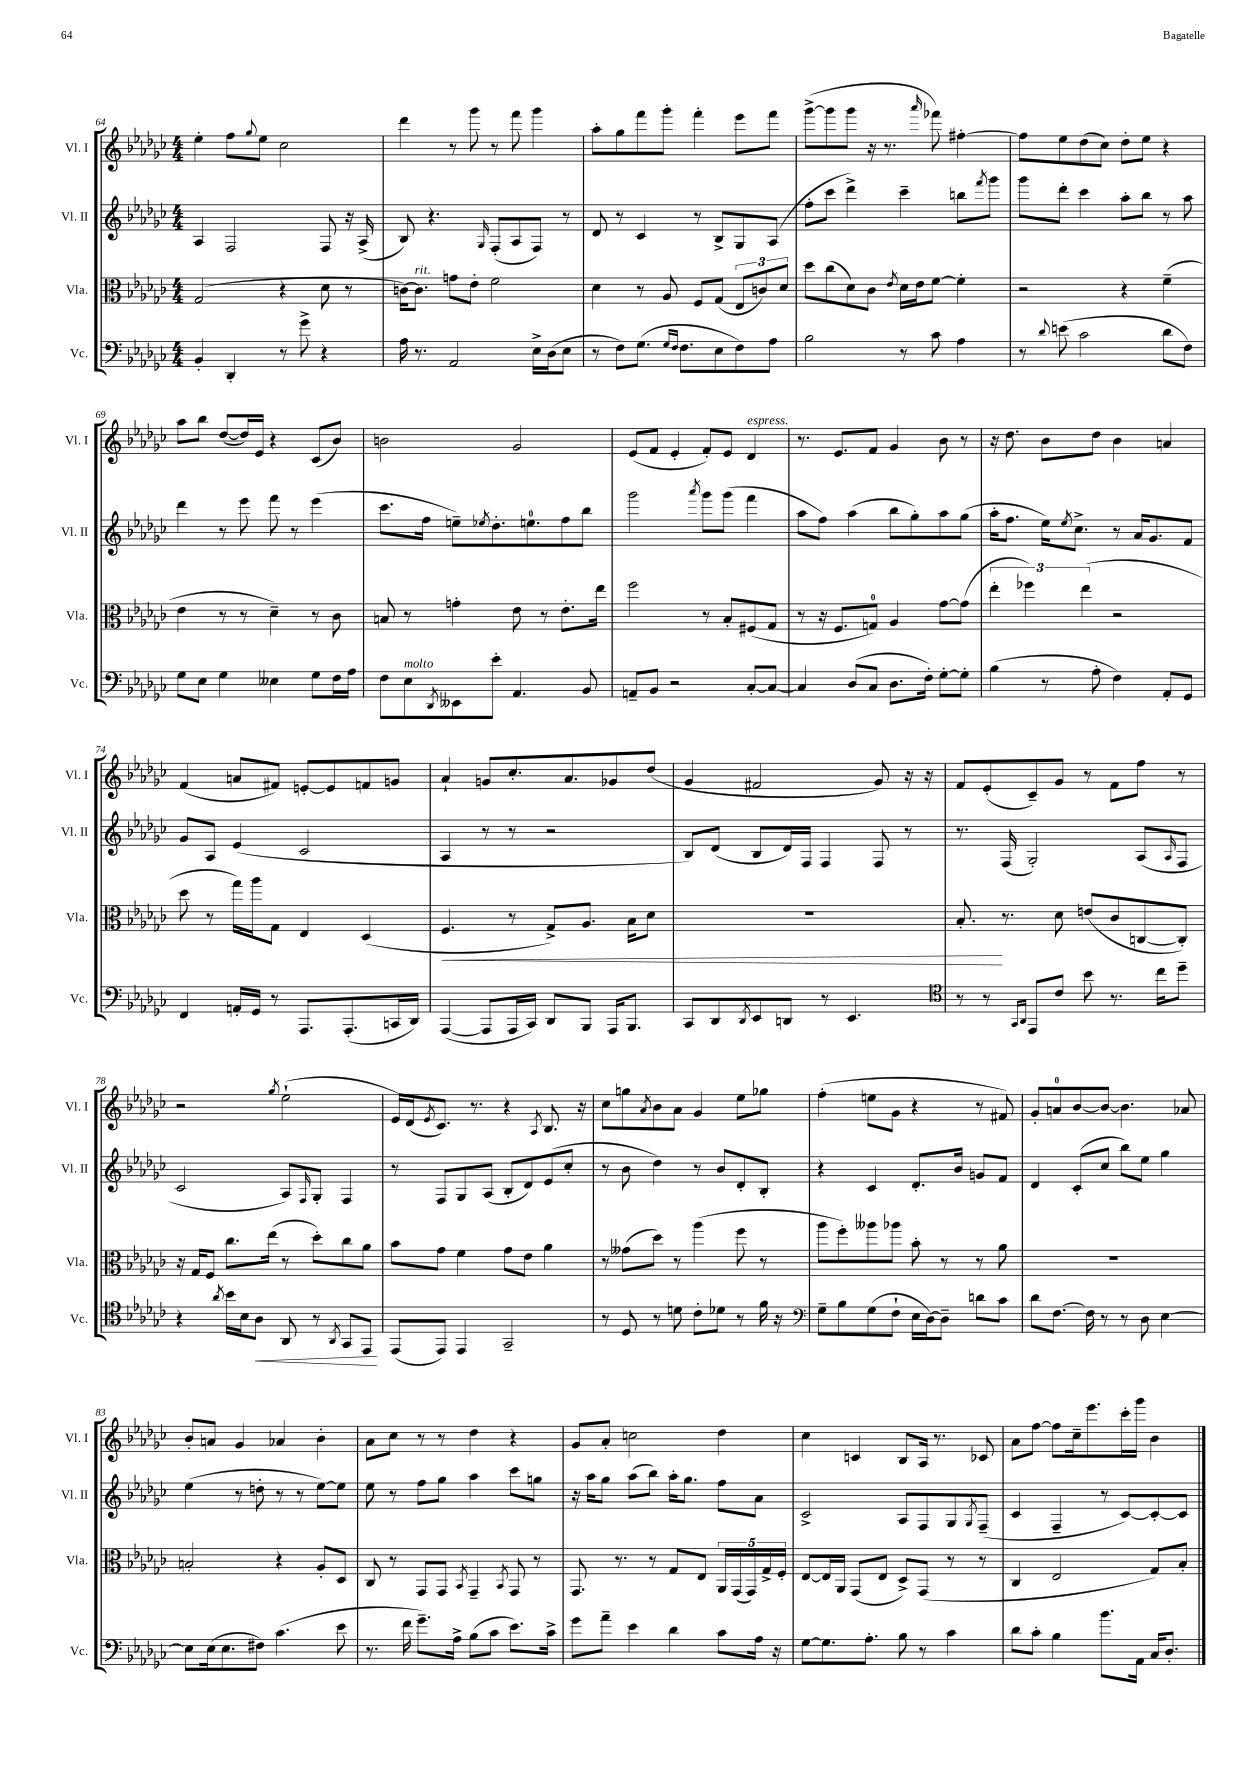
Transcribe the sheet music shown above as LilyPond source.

<<
\new StaffGroup <<
\new Staff = "s0" \with { instrumentName = "Vl. I" shortInstrumentName = "Vl. I" } {
    \clef treble \key ges \major \numericTimeSignature \time 4/4
    ees''4-. f''8 \appoggiatura { ges''8 } ees''8 ces''2 |
    des'''4 r8 ges'''8 r8 f'''8 ges'''4 |
    aes''8-. ges''8 f'''8 ges'''8-. f'''4-. ees'''8 f'''8 |
    ges'''8~->( ges'''8 ges'''8 r16 r8. \grace { aes'''16 } fes'''8) fis''4~-. |
    fis''8 ees''8 des''8( ces''8) des''8-. ees''8 r4 |
    aes''8 bes''8 des''8~( des''16) ees'16 r4 ces'8( bes'8) |
    b'2 ges'2 |
    ees'8( f'8 ees'4-. f'8-.) ees'8 des'4^\markup { \italic "espress." } |
    r8. ees'8. f'8 ges'4 bes'8 r8 |
    r16 des''8. bes'8 des''8 bes'4 a'4 |
    f'4( a'8 fis'8) e'8~-. e'8 f'8 g'8 |
    aes'4-! g'8 ces''8.-. aes'8. ges'8 des''8( |
    ges'4 fis'2 ges'8) r16 r16 |
    f'8 ees'8-.( ces'8--) ges'8 r8 f'8 f''8 r8 |
    r2 \acciaccatura { ges''8 } ees''2-!( |
    ees'16) des'16( \acciaccatura { ees'8 } ces'8.) r8. r4 \acciaccatura { aes8 } bes8. r16 |
    ces''8 g''8 \acciaccatura { aes'8 } bes'8 aes'8 ges'4 ees''8 ges''8 |
    f''4-.( e''8 ges'8 r4 r8 fis'8) |
    ges'8-. a'8-0 bes'8~ bes'8~ bes'4. aes'8 |
    bes'8-. a'8 ges'4 aes'4 bes'4-. |
    aes'8 ces''8 r8 r8 des''4 r4 |
    ges'8 aes'8-. c''2 des''4 |
    ces''4 c'4 bes8 aes16 r8. ces'8 |
    aes'8 f''8~ f''8 ces''16-- ees'''8. ces'''16-. ges'''16 bes'4 \bar "|." |
}
\new Staff = "s1" \with { instrumentName = "Vl. II" shortInstrumentName = "Vl. II" } {
    \clef treble \key ges \major \numericTimeSignature \time 4/4
    aes4 f2 f8 r16 aes16->( |
    bes8) r4. \grace { ges16 } f8-.( aes8 f8) r8 |
    des'8 r8 ces'4 r8 bes8-> ges8 aes8( |
    f''8-. ces'''8 des'''4->) ces'''4-- b''8 \acciaccatura { f'''8 } ges'''8 |
    ges'''8 des'''8-. ces'''4 aes''8-. bes''8 r8 aes''8 |
    des'''4 r8 ees'''8 f'''8 r8 ees'''4( |
    ces'''8. f''16 e''8--) \acciaccatura { ees''8 } des''8.-. e''8.-0 f''8 bes''8 |
    ges'''2 \acciaccatura { aes'''8 } ges'''8 ges'''8( f'''4 |
    aes''8 f''8) aes''4( bes''8 ges''8-.) aes''8 ges''8( |
    aes''16-. f''8. ees''16) \acciaccatura { ees''8 } ces''8.-> r8 aes'16 ges'8. f'8 |
    ges'8 aes8 ees'4( ces'2 |
    aes4 r8 r8 r2 |
    bes8) des'8( bes8 des'16) f16 f4 f8 r8 |
    r8. f16( ges2-.) aes8( \grace { aes16 } f8 |
    ces'2 aes8) \grace { f16 } ges8-. f4 |
    r8 f8 ges8 aes8( bes8-. des'8) ees'8( ces''8-. |
    r8 bes'8 des''4) r8 bes'8 des'8-. bes8-. |
    r4 ces'4 des'8.-. bes'16 g'8 f'8 |
    des'4 ces'8-.( ces''8 bes''8) ees''8 ges''4 |
    ees''4( r8 d''8-. r8 r8 ees''8~) ees''8 |
    ees''8 r8 f''8 ges''8 aes''4 ces'''8 g''8 |
    r16 aes''16 ges''8 aes''8( bes''8) aes''16-. ges''8. f''8 aes'8 |
    ces'2-> aes8 f8 ges8 \acciaccatura { ges8 } f8--( |
    ces'4 f4-- r8 ces'8~) ces'8~-. ces'8 \bar "|." |
}
\new Staff = "s2" \with { instrumentName = "Vla." shortInstrumentName = "Vla." } {
    \clef alto \key ges \major \numericTimeSignature \time 4/4
    ges2( r4 des'8 r8 |
    c'16~) c'8.^\markup { \italic "rit." } g'8 ees'8-. f'2 |
    des'4 r8 aes8 f8 ges8( \tuplet 3/2 { ees8 c'8) des'8 } |
    des''8 ces''8( des'8) ces'8 \acciaccatura { ees'8 } des'16 ees'16 f'8~ f'4-. |
    r2 r4 f'4--( |
    ees'4 r8 r8 des'4--) r8 ces'8 |
    b8 r8 g'4-. ees'8 r8 ees'8.-. ees''16 |
    f''2 r8 bes8-. fis8( ges8 |
    r8 r16 f8. g8-0) aes4 ges'8~ ges'8( |
    \tuplet 3/2 { ees''4-. fes''4) ees''4( } r2 |
    des''8 r8 ges''16) aes''16 ges8 ees4 des4( |
    f4.\< r8 ges8->) aes8. bes16 des'8 |
    R1 |
    bes8.-.\! r8. des'8 e'8( ces'8 c8~ c8-.) |
    r16 ges16 f8 ces''8. ees''16( r8 des''8-.) ces''8 aes'8 |
    bes'8 ges'8 f'4 ges'8 ees'8 aes'4 |
    r8 geses'8( des''8) r8 aes''4( f''8 r8 |
    aes''8 f''8-.) aeses''8 aes''8 bes'8-. r8 r8 aes'8 |
    R1 |
    b2-. r4 aes8-. des8 |
    ces8 r8 ges,8 ges,8 \acciaccatura { bes,8 } ges,4-- \acciaccatura { bes,8 } ges,8 r8 |
    ges,8. r8. r8 ges8 ees8 \tuplet 5/4 { aes,16 ges,16( ges,16) ges16-> f16-. } |
    ees8~ ees16 aes,16 ges,8( ees8 des8->) ges,8( r8 r8 |
    ces4 ees2 ges8) bes8-. \bar "|." |
}
\new Staff = "s3" \with { instrumentName = "Vc." shortInstrumentName = "Vc." } {
    \clef bass \key ges \major \numericTimeSignature \time 4/4
    bes,4-. des,4-. r8 ges'8-> r4 |
    aes16 r8. aes,2 ees16-> des16( ees8 |
    r8 f8) ges8.( \grace { ges16 f16 } f8. ees8 f8) aes8 |
    bes2 r8 ces'8 aes4 |
    r8 \appoggiatura { des'8 } e'8( ces'2 des'8 f8) |
    ges8 ees8 ges4 eeses4 ges8 f16 aes16 |
    f8 ees8^\markup { \italic "molto" } \acciaccatura { des,8 } eeses,8 ees'8-. aes,4. bes,8 |
    a,8-- bes,8 r2 ces8~-. ces8~ |
    ces4 des8( ces8 des8. f16-.) ges8~-. ges8-. |
    bes4( r8 aes8-. f4) aes,8-. ges,8 |
    f,4 a,16-. ges,16 r8 aes,,8. aes,,8.-.( c,16 des,16) |
    aes,,4~( aes,,8 aes,,16 ces,16) des,8 bes,,8 aes,,16 bes,,8. |
    ces,8 des,8 \acciaccatura { des,8 } ees,8 d,8 r8 ees,4. |
    \clef tenor r8 r8 \grace { ges,16 aes,16 } ees,8 ces'8 bes'8 r8. ces''16 des''8-- |
    r4 \acciaccatura { aes'8 } bes'16 bes16 aes8\< aes,8 r8 \acciaccatura { aes,8 } ges,8 ees,8\! |
    ees,8( ees,8) ees,4 ges,2-- |
    r8 des8 r8 d'8 ces'8-. des'8 r8 f'16 r16 |
    \clef bass ges8-- bes8 ges8( f8-! ees16 des16~) des8-- d'8 ces'8 |
    des'8 f8.~ f16 r8 r8 des8 ees4~ |
    ees8 ees16( ees8. fis8) ces'4.( ees'8 |
    r8. f'16 ges'8.--) aes16-> bes8( ces'8 ees'8.) ces'16-> |
    ges'8 aes'8-- ees'4 des'4 ces'8 aes16 r16 |
    ges8~ ges8. aes8.-. bes8 r8 ces'4 |
    des'8 ces'8-. bes4 bes'8. aes,16 ces16 des8.-. \bar "|." |
}
>>
>>
\layout { \context { \Score currentBarNumber = #64 } }
